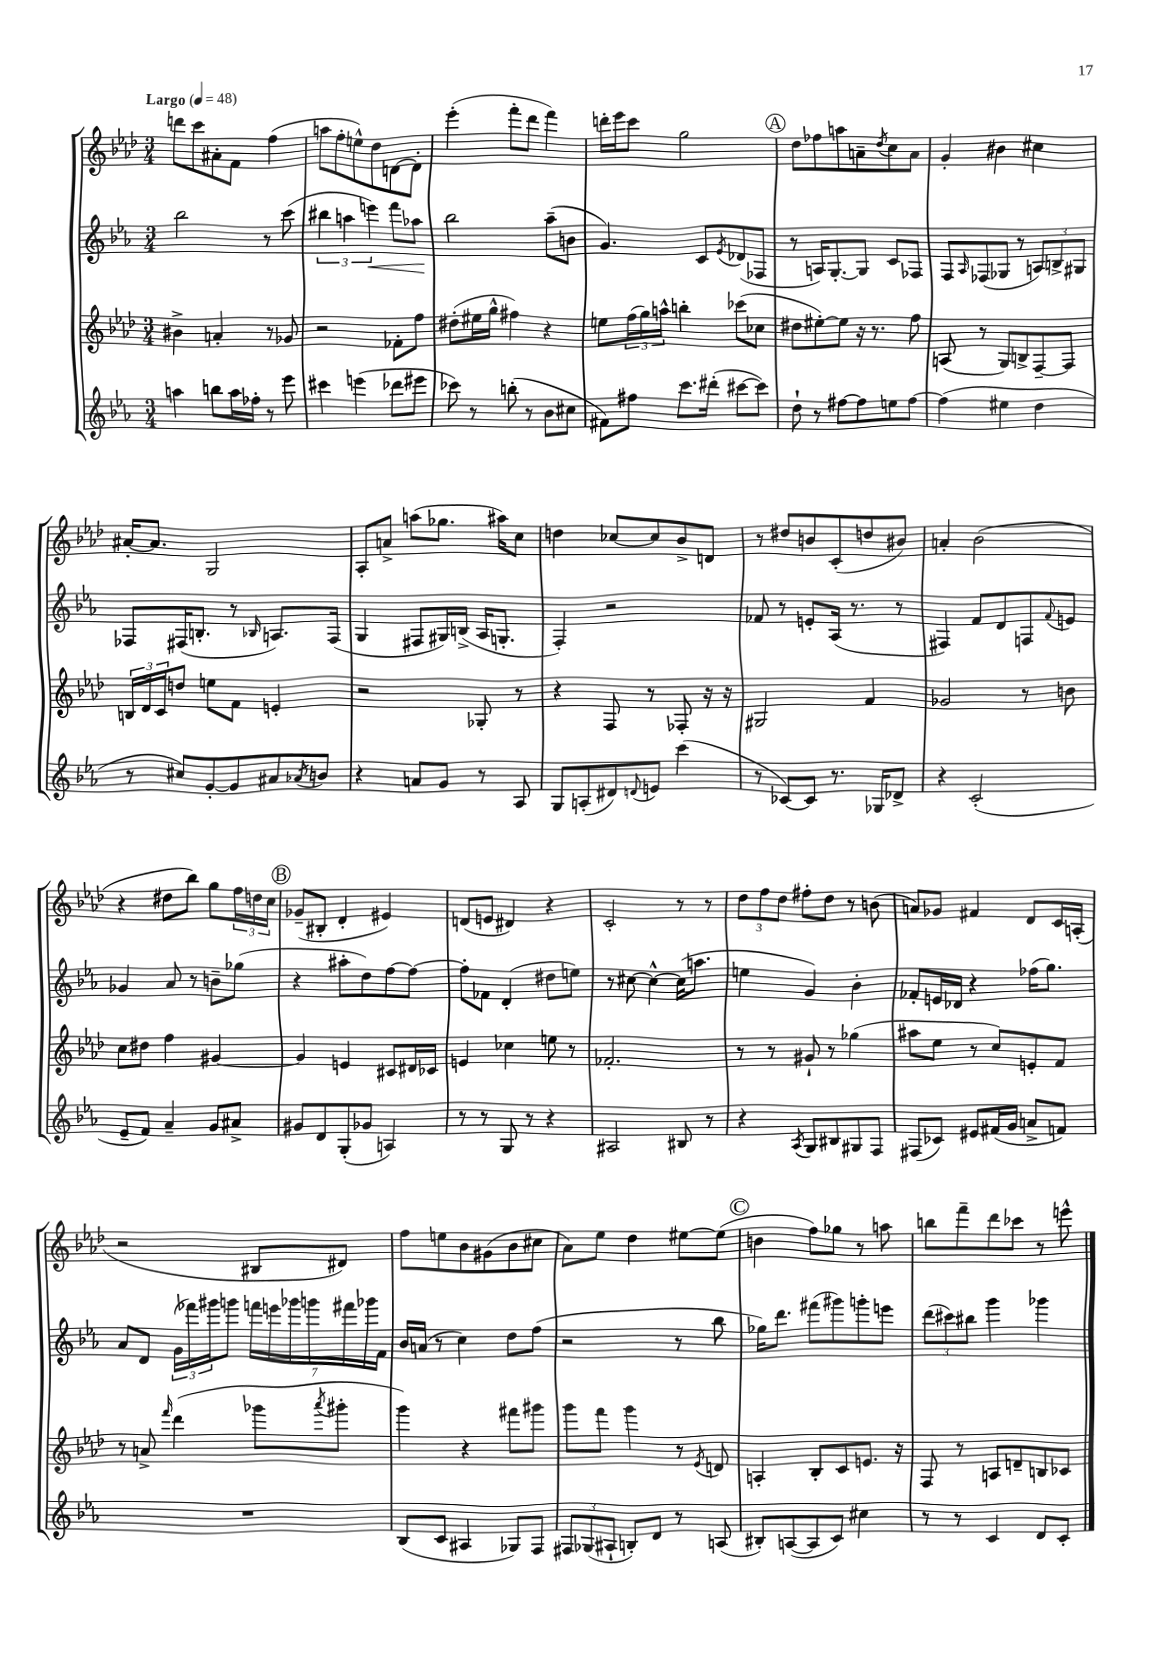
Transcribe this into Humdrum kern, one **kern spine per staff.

**kern	**kern	**kern	**kern
*staff4	*staff3	*staff2	*staff1
*clefG2	*clefG2	*clefG2	*clefG2
*k[b-e-a-]	*k[b-e-a-d-]	*k[b-e-a-]	*k[b-e-a-d-]
*M3/4	*M3/4	*M3/4	*M3/4
*MM48	*MM48	*MM48	*MM48
4aa	4b#^	2bb-	8ddd
.	.	.	8ccc
8bb	4a'	.	8a#'
16aa	.	.	8f
16ff-'	.	.	.
8r	8r	8r	(4ff
8eee-	8g-	(8ccc	.
=	=	=	=
4ccc#	2r	6bb#	8aa
.	.	.	8ff'
.	.	6aa	.
(4eee	.	.	8ee^^)
.	.	6eee)	.
.	.	.	8dd-
8ddd-	8f-'	8fff	[8d
8eee#	8ff	8aa-	8d']
=	=	=	=
8ccc-)	(8dd#'	2bb-	(4eee-'
8r	16ee#	.	.
.	16gg^^	.	.
(8bb'	4ff#)	.	8fff'
8r	.	.	8ddd-
8b-	4r	(8aa-~	4fff)
8cc#	.	8b	.
=	=	=	=
8f#)	8ee	4.g)	16ddd'
.	.	.	16eee-
8ff#	(24ff	.	8ccc
.	24gg)	.	.
.	24aa^^	.	.
8.ccc	4bb'	.	2gg
.	.	8c	.
(16ddd#'	.	.	.
.	.	8qe-	.
[8ccc#	(8ccc-	(8d-	.
8ccc#])	8cc-	8F-	.
=	=	=	=
8dd`	8dd#	8r	8dd-
8r	[8ee#')	16A)	8ff-
.	.	[8.G'	.
[8ff#	8ee#]	.	8aa
8ff#]	16r	8G]	8a~
.	8.r	.	.
.	.	.	8qdd-
8ee	.	8c	8cc
[8ff#	8ff	8F-	8a
=	=	=	=
(4ff#]	(8A	8F	4g'
.	.	16qqA-	.
.	8r	(8F-	.
4ee#	8G)	8G-	4b#
.	8B^	8r	.
4dd	[8F~	12A)	4cc#
.	.	12B^	.
.	8F]	.	.
.	.	12G#	.
=	=	=	=
8r	24B	8F-	[16a#'
.	24d-	.	.
.	.	.	8.a#]
.	24c	.	.
8cc#)	8dd	(16F#	.
.	.	8.B'	.
[8g'	8ee	.	2G
8g]	8f	8r	.
.	.	16qqB-	.
8a#	4e'	8.A)	.
8qa-	.	.	.
8b	.	.	.
.	.	(16F#	.
=	=	=	=
4r	2r	4G	8A-'
.	.	.	8a^
8a	.	8F#	(8aa
8g	.	16G#)	8.gg-
.	.	(16B^	.
8r	8G-'	16A-	.
.	.	8.G'	16aa#)
8A-	8r	.	8cc
=	=	=	=
8G	4r	4F')	4dd
(8A'	.	.	.
8d#)	8F	2r	[8cc-
8qqd	.	.	.
8e	8r	.	8cc-]
(4ccc	8F-'	.	8b-^
.	16r	.	8d
.	16r	.	.
=	=	=	=
8r	2G#	8f-	8r
[8c-)	.	8r	8dd#
8c-]	.	8e'	8b
8.r	.	(16A-	(8c'
.	.	8.r	.
.	4f	.	8dd
16G-	.	.	.
8d-^	.	8r	8b#)
=	=	=	=
4r	2g-	4F#)	4a'
(2c'	.	8f	(2b-
.	.	8d	.
.	8r	8F	.
.	.	8qqf	.
.	8b	8e	.
=	=	=	=
8e-~	8cc	4g-	4r
8f)	8dd#	.	.
4a-~	4ff	8a-	8dd#
.	.	8r	8bb-)
8g	[4g#	8b~	8gg
8a#^	.	(8gg-	24ff
.	.	.	24dd
.	.	.	24cc
=	=	=	=
8g#	4g#]	4r	(8g-~
8d	.	.	8B#'
(8G'	4e	8aa#'	4d-'
8g-	.	8dd)	.
4A)	8c#	[8ff	4e#)
.	16d#	8ff_	.
.	16c-	.	.
=	=	=	=
8r	4e	8ff']	(8d
8r	.	8f-	8e
8G	4cc-	(4d'	4d#)
8r	.	.	.
4r	8ee	8dd#	4r
.	8r	8ee)	.
=	=	=	=
2A#	2.f-'	8r	2c'
.	.	[8cc#	.
.	.	4cc#^^_	.
8B#	.	(16cc#]	8r
.	.	8.aa	.
8r	.	.	8r
=	=	=	=
4r	8r	4ee	12dd-
.	.	.	12ff
.	8r	.	.
.	.	.	12dd-
8qA-	.	.	.
8G	8g#`	4g)	8ff#'
8B#	8r	.	8dd-
8G#	(4gg-	4b-'	8r
8F	.	.	(8b
=	=	=	=
(8F#	8aa#	8f-'	8a)
8c-)	8ee-	16e	8g-
.	.	16d-	.
8e#	8r	4r	4f#
(16f#	8cc)	.	.
16g	.	.	.
8a^	8e'	(16ff-	8d-
.	.	8.gg)	.
8f)	8f	.	16c
.	.	.	(16A'
=	=	=	=
2.r	8r	8a-	2r
.	8a^	8d	.
.	16qqfff	.	.
.	(4ddd-	(24g	.
.	.	24fff-)	.
.	.	24ggg#	.
.	.	8ggg	.
.	8ggg-	28fff	8B#
.	.	28eee	.
.	.	28ggg-	.
.	.	28ggg	.
.	8qaaa-	.	.
.	8ggg#'	.	8d#)
.	.	28fff#	.
.	.	28ggg-	.
.	.	28f	.
=	=	=	=
(8B-	4ggg)	16b-	8ff
.	.	(16a	.
8c	.	8r	8ee
4A#	4r	4cc)	8b-
.	.	.	(8g#
8G-)	8fff#	8dd	8b-
8F	8ggg#	(8ff	8cc#
=	=	=	=
12F#	8ggg	2r	8a-)
(12G-	.	.	.
.	8fff	.	8ee-
12A#`	.	.	.
8B')	4ggg	.	4dd-
8d	.	.	.
8r	8r	8r	[8ee#
.	8qe-	.	.
(8A	8d	8bb-	(8ee#]
=	=	=	=
8B#')	4A'	16gg-)	4b
.	.	8.ddd	.
([8A	.	.	.
8A]	8B-'	(8fff#	8ff)
8c)	8c	8ggg#)	8gg-
4cc#	8.e	8ggg'	8r
.	.	8eee	8aa
.	16r	.	.
=	=	=	=
8r	8F	(12ddd	8bb
.	.	12ccc#)	.
8r	8r	.	8fff~
.	.	12bb#	.
4c	8A	4ggg	8ddd-
.	8d~	.	8ccc-
8d	8B	4ggg-	8r
8c'	8c-	.	8eee^^
==	==	==	==
*-	*-	*-	*-
